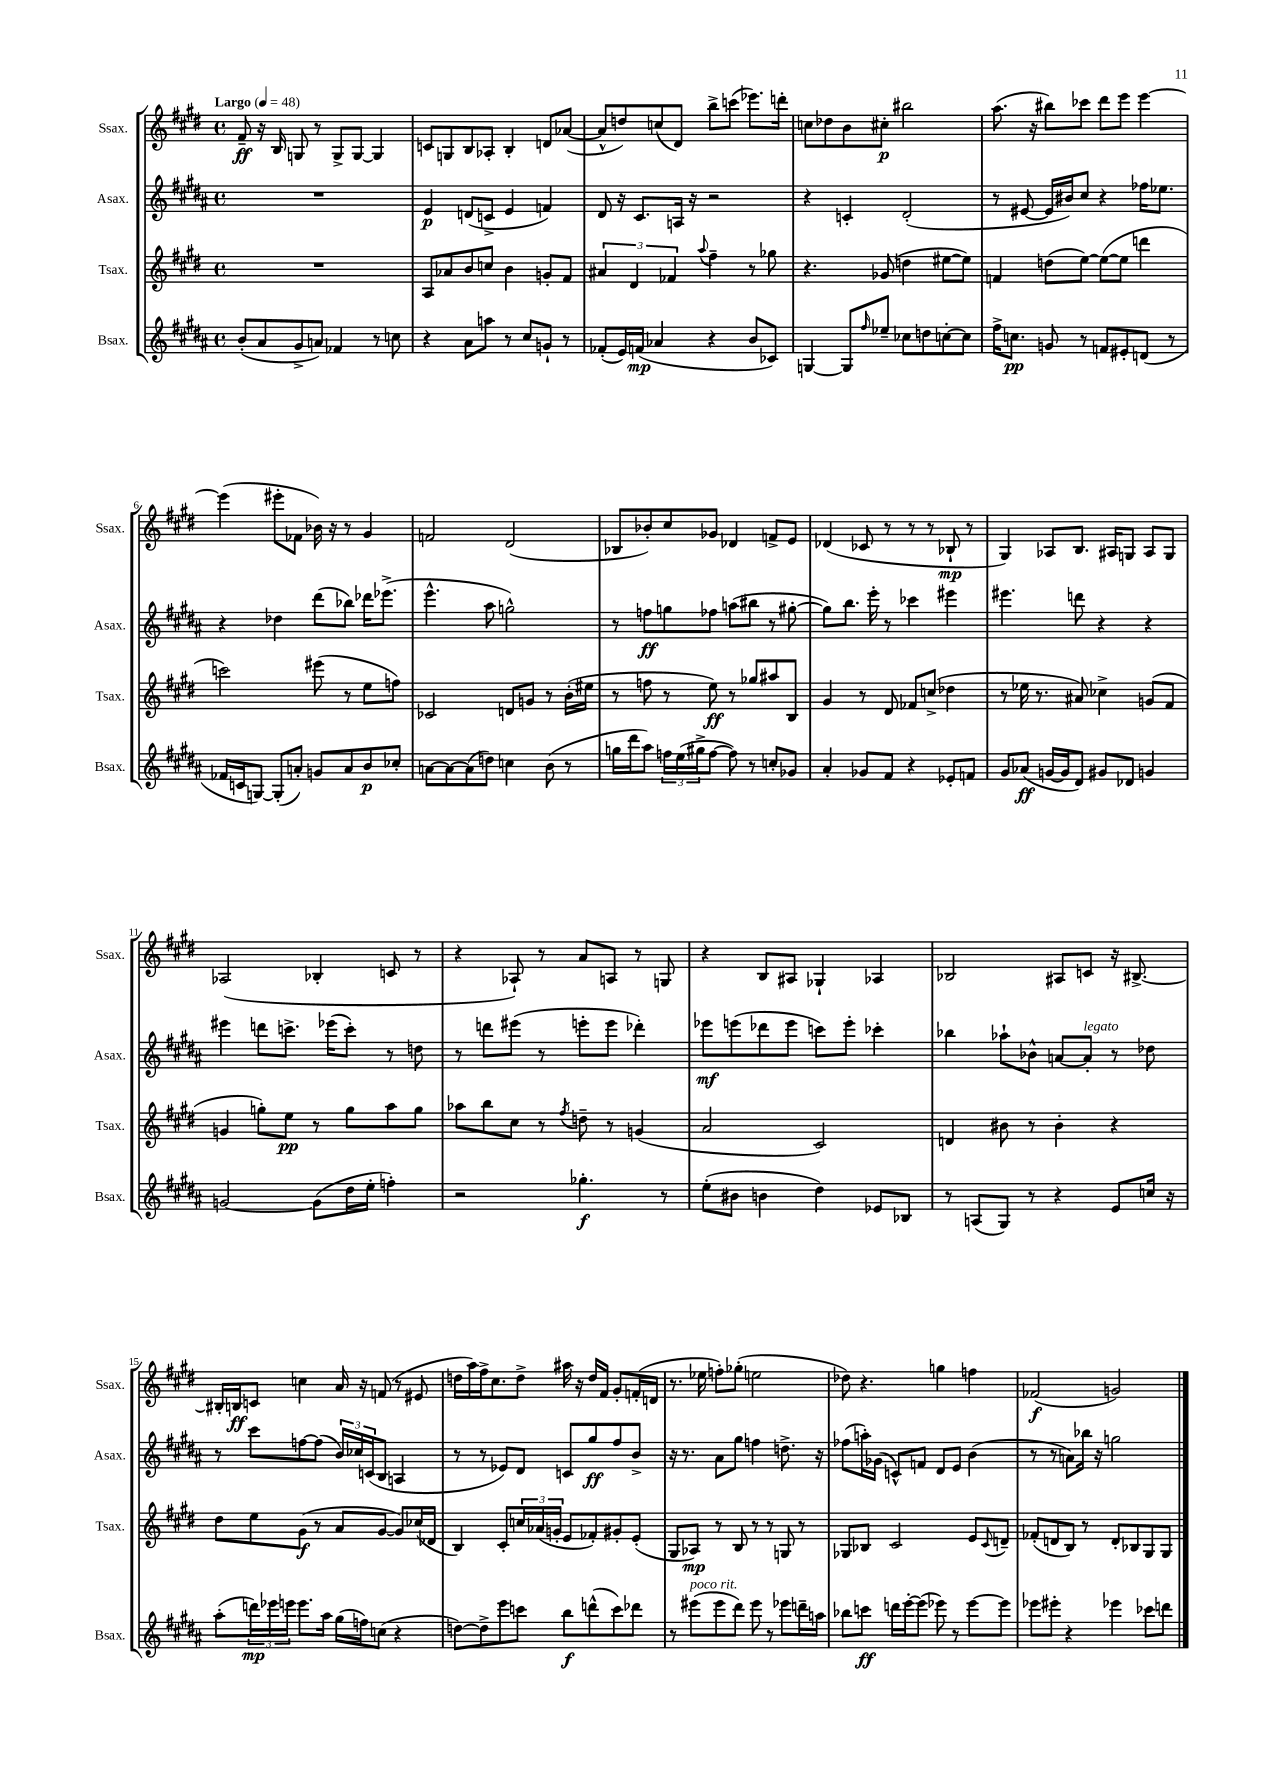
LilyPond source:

<<
\new StaffGroup <<
\new Staff = "s0" \with { instrumentName = "Ssax." shortInstrumentName = "Ssax." } {
    \clef treble \key e \major \defaultTimeSignature \time 4/4 \tempo "Largo" 4 = 48
    fis'8--\ff r16 b16 g8 r8 g8-> g8~ g4 |
    c'8 g8 b8 aes8-. b4-. d'8 aes'8~( |
    aes'8-^ d''8) c''8( dis'8) b''8-> c'''8( ees'''8.) d'''16-. |
    c''8 des''8 b'8 cis''8-.\p bis''2 |
    a''8.( r16 bis''8) ces'''8 dis'''8 e'''8 e'''4~ |
    e'''4( eis'''8-. fes'8 bes'16) r16 r8 gis'4 |
    f'2 dis'2( |
    bes8 bes'8-.) cis''8 ges'8 des'4 f'8-> e'8 |
    des'4( ces'8 r8 r8 r8 bes8-!\mp r8 |
    gis4) aes8 b8. ais16 g8 ais8 g8 |
    aes2( bes4-. c'8 r8 |
    r4 aes8-!) r8 a'8 a8 r8 g8 |
    r4 b8 ais8 ges4-! aes4 |
    bes2 ais8 c'8 r16 bis8.~-> |
    bis16-. b16\ff c'8 c''4 a'16 r16 f'8( r8 eis'8 |
    d''16 a''16) fis''16-> cis''8. d''8-> ais''16 r16 d''16 fis'16 gis'8-. f'16-.( d'16 |
    r8. ees''16 f''8-.) ges''8-.( e''2 |
    des''8) r4. g''4 f''4 |
    fes'2\f( g'2) \bar "|." |
}
\new Staff = "s1" \with { instrumentName = "Asax." shortInstrumentName = "Asax." } {
    \clef treble \key b \major \defaultTimeSignature \time 4/4
    R1 |
    e'4\p d'8( c'8-> e'4 f'4) |
    dis'8 r16 cis'8. a16 r16 r2 |
    r4 c'4-. dis'2-.( |
    r8 eis'8~ eis'16 bis'16) cis''8 r4 fes''16 ees''8. |
    r4 des''4 dis'''8( bes''8) des'''16 ees'''8.->( |
    e'''4.-^ ais''8 g''2-^) |
    r8 f''8\ff g''8 fes''8 a''8( bis''8 r8 gis''8~-. |
    gis''8) b''8. e'''16-. r8 ces'''4 eis'''4 |
    eis'''4. d'''8 r4 r4 |
    eis'''4 d'''8 c'''8.-> ees'''16( c'''8-.) r8 d''8 |
    r8 d'''8 eis'''8( r8 e'''8-. e'''8 des'''4-.) |
    ees'''8\mf e'''8( des'''8 e'''8 c'''8) e'''8-. ces'''4-. |
    bes''4 aes''8-! bes'8-^ a'8~ a'8-.^\markup { \italic "legato" } r8 des''8 |
    r8 cis'''8 f''8~ f''8( \tuplet 3/2 { b'16) ces''16 c'16( } b8 a4 |
    r8 r8 ees'8) dis'8 c'8 gis''8\ff fis''8 b'8-> |
    r16 r8. ais'8 gis''8 f''4 d''8.-> r16 |
    fes''8( a''16-.) ges'16( c'8-^) f'8 dis'8 e'8 b'4( |
    r8 r8 a'8) bes''16 r16 g''2 \bar "|." |
}
\new Staff = "s2" \with { instrumentName = "Tsax." shortInstrumentName = "Tsax." } {
    \clef treble \key e \major \defaultTimeSignature \time 4/4
    R1 |
    a8 aes'8 b'8 c''8 b'4 g'8-. fis'8 |
    \tuplet 3/2 { ais'4 dis'4 fes'4 } \appoggiatura { a''8 } fis''4-- r8 ges''8 |
    r4. ges'8( d''4 eis''8~ eis''8) |
    f'4 d''8( e''8~) e''8~( e''8 d'''4 |
    c'''2) eis'''8( r8 e''8 f''8) |
    ces'2 d'8 g'8 r8 b'16-.( eis''16 |
    r8 f''8 r8 e''8\ff) r8 ges''8 ais''8 b8 |
    gis'4 r8 dis'8 fes'8 c''8->( des''4 |
    r8 ees''16 r8. ais'8) ces''4-> g'8( fis'8 |
    g'4 g''8-.) e''8\pp r8 g''8 a''8 g''8 |
    aes''8 b''8 cis''8 r8 \acciaccatura { fis''8 } d''8-- r8 g'4( |
    a'2 cis'2) |
    d'4 bis'8 r8 bis'4-. r4 |
    dis''8 e''8 gis'8\f( r8 a'8 gis'8~ gis'8) ces''16( des'16 |
    b4) cis'8-. \tuplet 3/2 { c''16 aes'16( g'16-. } e'8 fes'8-.) gis'8-. e'8-.( |
    gis8 aes8\mp) r8 b8 r8 r8 g8 r8 |
    ges8 bes8 cis'2 e'8 \appoggiatura { cis'8 } d'8-- |
    fes'8-.( d'8 b8) r8 d'8-. bes8 gis8 gis8 \bar "|." |
}
\new Staff = "s3" \with { instrumentName = "Bsax." shortInstrumentName = "Bsax." } {
    \clef treble \key b \major \defaultTimeSignature \time 4/4
    b'8-.( ais'8 gis'8-> a'8) fes'4 r8 c''8 |
    r4 ais'8 a''8 r8 cis''8 g'8-! r8 |
    fes'8-.( e'16) f'16\mp( aes'4 r4 b'8 ces'8) |
    g4~ g8 \grace { fis''16 } ees''8-- ces''8 d''8 c''8~-. c''8 |
    fis''16-> c''8.\pp g'8 r8 f'8 eis'8-. d'8( r8 |
    fes'16 c'16 g8~) g8-.( a'8-.) g'8 a'8 b'8\p ces''8-. |
    a'8~ a'8~ a'8( d''8) c''4 b'8( r8 |
    g''16 dis'''16 ais''8) \tuplet 3/2 { f''16 e''16( gis''16-> } f''8~ f''8) r8 c''8-. ges'8 |
    ais'4-. ges'8 fis'8 r4 ees'8-. f'8 |
    gis'8 aes'8\ff( g'16~ g'16 dis'8) gis'8 des'8 g'4 |
    g'2~ g'8( dis''16 e''16-. f''4-.) |
    r2 ges''4.-.\f r8 |
    e''8-.( bis'8 b'4 dis''4) ees'8 bes8 |
    r8 a8( gis8) r8 r4 e'8 c''16 r16 |
    ais''8-.( \tuplet 3/2 { d'''16\mp) ees'''16 e'''16 } e'''8. ais''16 gis''16( f''16) c''8( r4 |
    d''8~) d''8-> e'''8 c'''8 b''8\f d'''8-^( c'''8) des'''8 |
    r8 eis'''8^\markup { \italic "poco rit." }( eis'''8 dis'''8) eis'''8 r8 ees'''8 d'''16-- a''16 |
    bes''8 c'''8\ff d'''16 e'''16~-. e'''8( ees'''8) r8 ees'''8~ ees'''8 |
    ees'''8 eis'''8-. r4 ees'''4 ces'''8 d'''8 \bar "|." |
}
>>
>>
